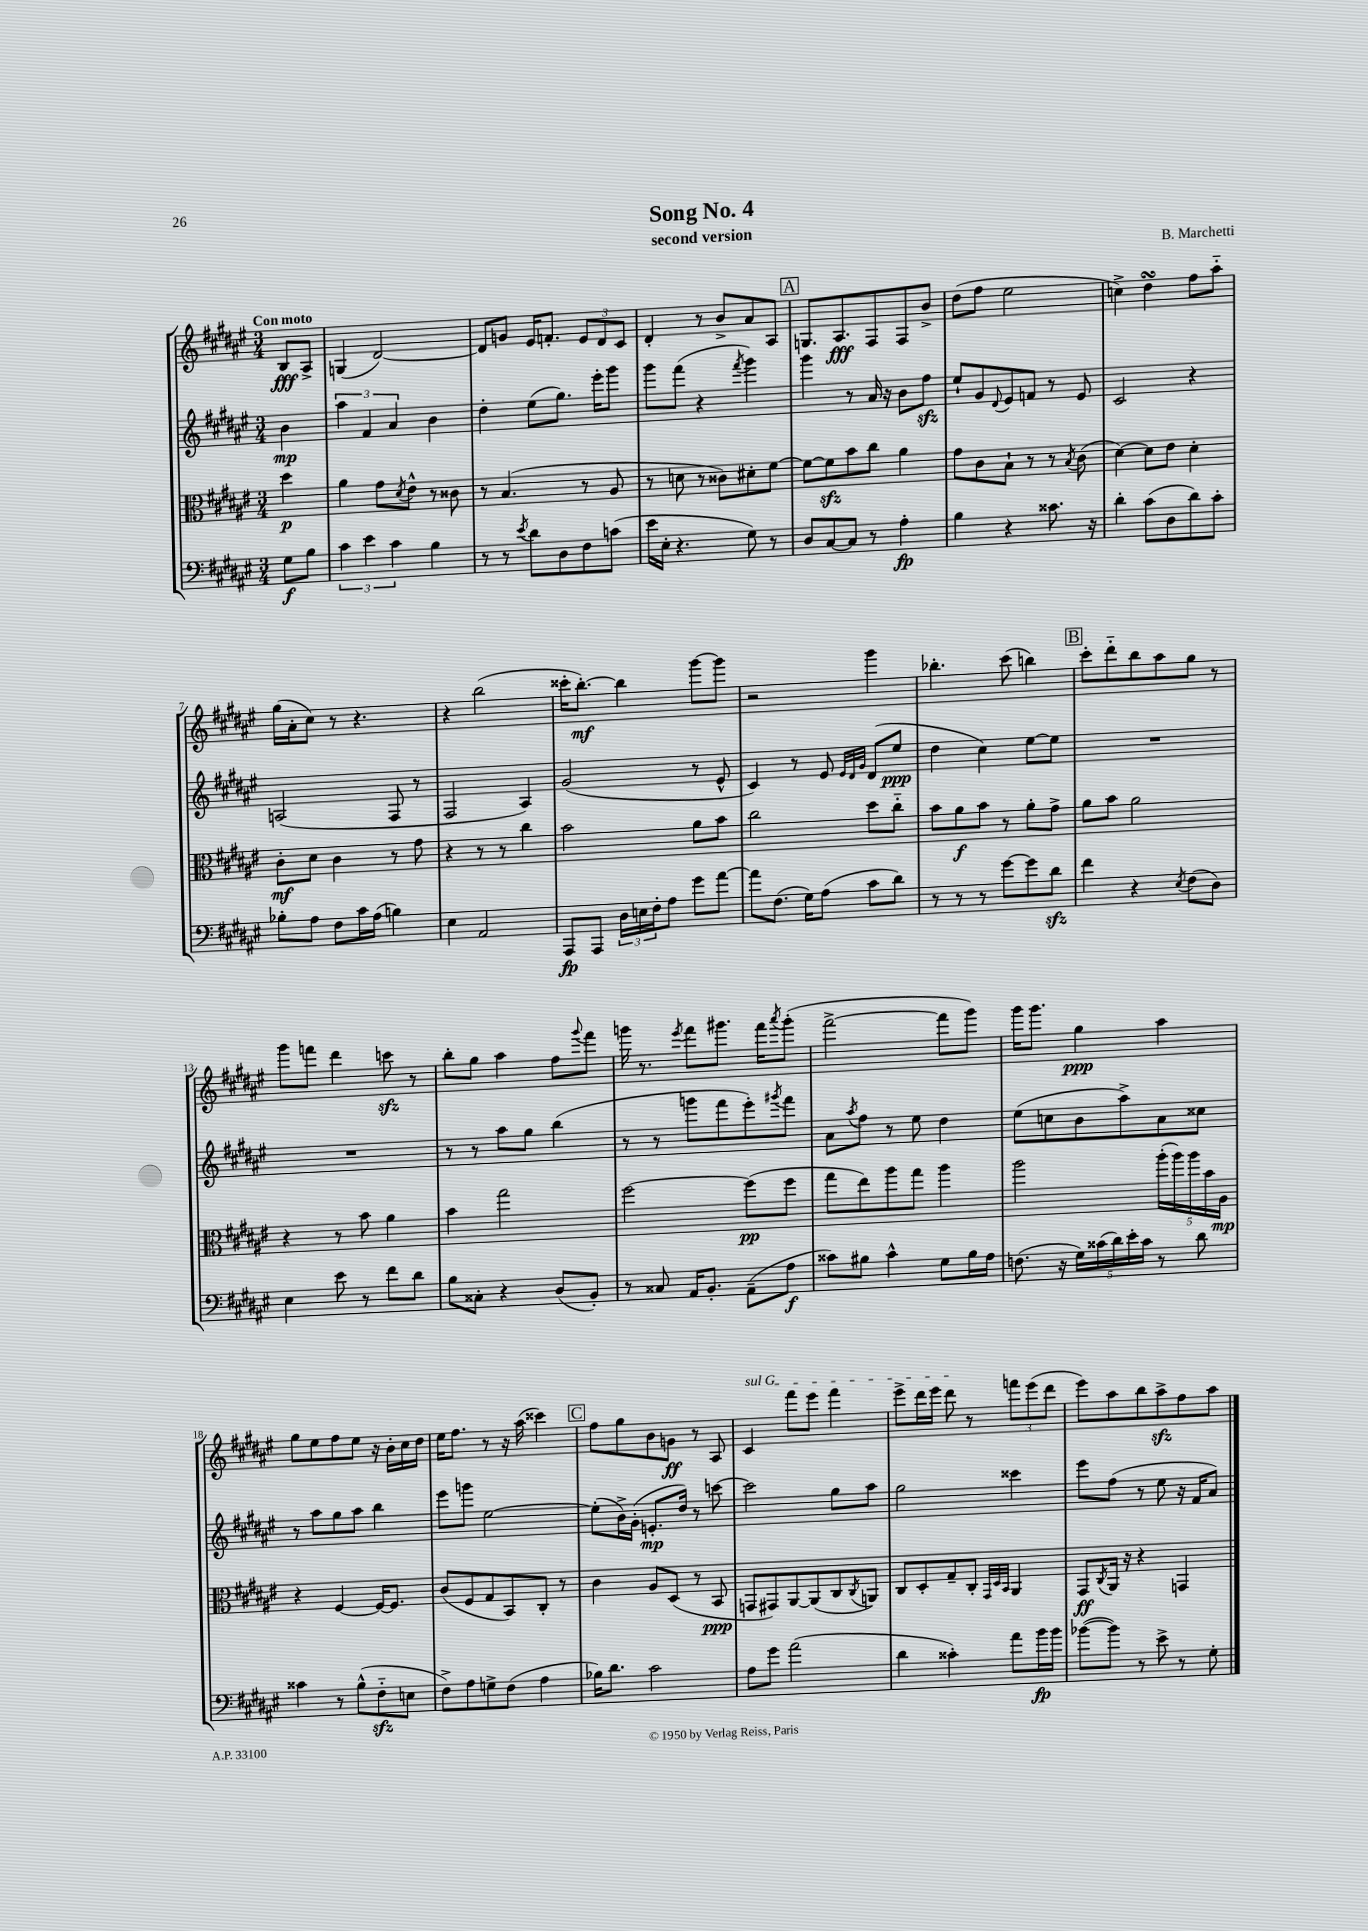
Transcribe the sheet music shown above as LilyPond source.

\header { title = "Song No. 4" composer = "B. Marchetti" subtitle = "second version" }
<<
\new StaffGroup <<
\new Staff = "s0" {
    \clef treble \key fis \major \numericTimeSignature \time 3/4 \partial 4 \tempo "Con moto"
    b8\fff ais8-> |
    g4( dis'2~) |
    dis'8 g'8 eis'16 f'8.-. \tuplet 3/2 { eis'8 dis'8 cis'8 } |
    dis'4-. r8 b'8-> ais'8 ais8 |
    \mark \markup { \box "A" } g8. ais8.\fff fis8 fis8 b'8-> |
    dis''8( fis''8 eis''2 |
    c''4->) dis''4\turn fis''8 ais''8-_ |
    gis''16( ais'16-. cis''8) r8 r4. |
    r4 b''2( |
    cisis'''16-. b''8.~-.\mf) b''4 gis'''8~ gis'''8 |
    r2 gis'''4 |
    bes''4.-. cis'''8( b''4) |
    \mark \markup { \box "B" } cis'''8-. dis'''8-_ b''8 ais''8 gis''8 r8 |
    gis'''8 f'''8 dis'''4 c'''8\sfz r8 |
    b''8-. gis''8 ais''4 fis''8 \appoggiatura { gis'''8 } fis'''8 |
    g'''16 r8. \acciaccatura { eis'''8 } fis'''8 gis'''8. fis'''16 \acciaccatura { ais'''8 } gis'''8-.( |
    fis'''2~-> fis'''8 gis'''8) |
    gis'''16 gis'''8. gis''4\ppp ais''4 |
    gis''8 eis''8 fis''8 eis''8 r16 b'16-. cis''16 dis''16 |
    eis''16 fis''8. r8 r16 ais''16( cisis'''4) |
    \mark \markup { \box "C" } fis''8 gis''8 b'8 g'8\ff r8 ais8 |
    \once \override TextSpanner.bound-details.left.text = \markup { \italic "sul G" } cis'4\startTextSpan fis'''8 eis'''8 fis'''4 |
    eis'''8-> dis'''16 eis'''16 dis'''8\stopTextSpan r8 \tuplet 3/2 { f'''8 eis'''8( dis'''8 } |
    eis'''8) ais''8 b''8 ais''8->\sfz fis''8 ais''8 \bar "|." |
}
\new Staff = "s1" {
    \clef treble \key fis \major \numericTimeSignature \time 3/4 \partial 4
    b'4\mp |
    \tuplet 3/2 { ais''4 fis'4 ais'4 } b'4 |
    dis''4-. eis''8( gis''8.) eis'''16-. gis'''8 |
    gis'''8 fis'''8( r4 \acciaccatura { fis'''8 } gis'''4) |
    \mark \markup { \box "A" } gis'''4 r8 ais'16 r16 b'8 fis''8\sfz |
    eis''8-! gis'8 \appoggiatura { dis'8 } eis'8 f'8 r8 eis'8 |
    cis'2 r4 |
    a2( fis8 r8 |
    fis2 ais4) |
    gis'2( r8 eis'8-^ |
    cis'4) r8 eis'8 \grace { eis'32 dis'32 gis'32 } dis'8( eis''8\ppp |
    dis''4 cis''4) eis''8~ eis''8 |
    \mark \markup { \box "B" } R2. |
    R2. |
    r8 r8 ais''8 gis''8 b''4( |
    r8 r8 g'''8 fis'''8 eis'''8-.) \acciaccatura { gis'''8 } fis'''8 |
    ais'8 \acciaccatura { ais''8 } fis''8 r8 eis''8 dis''4 |
    eis''8( c''8 b'8 ais''8->) ais'8 cisis''8 |
    r8 ais''8 gis''8 ais''8 b''4 |
    eis'''8 g'''8 eis''2~ |
    \mark \markup { \box "C" } eis''8-.( b'16->) gis'16-.( e'8.-.\mp dis''16) r8 c'''8~ |
    c'''2 gis''8 ais''8 |
    gis''2 cisis'''4 |
    eis'''8 fis''8( r8 eis''8 r16 fis'16 ais'8) \bar "|." |
}
\new Staff = "s2" {
    \clef alto \key fis \major \numericTimeSignature \time 3/4 \partial 4
    dis''4\p |
    ais'4 gis'8 \acciaccatura { dis'8 } eis'8-^ r8 cisis'8 |
    r8 b4.( r8 ais8 |
    r8 d'8 r8 cisis'8) dis'8-. fis'8~ |
    \mark \markup { \box "A" } fis'8~ fis'8\sfz b'8 cis''8 ais'4 |
    gis'8 cis'8 b8-! r8 r8 \acciaccatura { b8 } cis'8( |
    dis'4~) dis'8 eis'8 dis'4-. |
    cis'8-.\mf dis'8 cis'4 r8 gis'8 |
    r4 r8 r8 cis''4 |
    b'2 ais'8 b'8 |
    cis''2 dis''8 cis''8-_ |
    b'8 ais'8\f b'8 r8 ais'8-. gis'8-> |
    \mark \markup { \box "B" } ais'8 b'8 ais'2 |
    r4 r8 b'8 ais'4 |
    b'4 gis''2 |
    fis''2~ fis''8\pp( fis''8 |
    gis''8 eis''8) ais''8 gis''8 ais''4 |
    ais''2 \tuplet 5/4 { ais''16-.( ais''16) ais''16 b'16 ais16\mp } |
    r4 fis4~ fis16~ fis8. |
    cis'8( fis8 gis8 b,8) cis8-. r8 |
    \mark \markup { \box "C" } cis'4 ais8 dis8( r8 b,8\ppp |
    g,8 gis,8) ais,8~ ais,8( cis8 \acciaccatura { cis8 } a,8) |
    cis8 dis8-. gis8-- cis8-. \grace { gis,32 dis32 b,32 } ais,4 |
    gis,8\ff \acciaccatura { cis8 } ais,16 r16 r4 g,4 \bar "|." |
}
\new Staff = "s3" {
    \clef bass \key fis \major \numericTimeSignature \time 3/4 \partial 4
    gis8\f b8 |
    \tuplet 3/2 { cis'4 eis'4 cis'4 } b4 |
    r8 r8 \acciaccatura { eis'8 } dis'8 dis8 fis8 c'8( |
    eis'16 eis16-. r4. gis8) r8 |
    \mark \markup { \box "A" } dis8 cis8~ cis8 r8 ais4-.\fp |
    b4 r4 cisis'8. r16 |
    dis'4-. cis'8( dis8 dis'8) cis'8-. |
    bes8-. ais8 fis8 cis'16 ais16( b4) |
    eis4 ais,2 |
    ais,,8\fp ais,,8 \tuplet 3/2 { dis16 e16 fis16-. } ais8 gis'8 ais'8~ |
    ais'8 fis8.( gis16) ais8( cis'8 dis'8) |
    r8 r8 r8 gis'8~ gis'8 dis'8\sfz |
    \mark \markup { \box "B" } fis'4 r4 \acciaccatura { eis8 } fis8( dis8) |
    eis4 eis'8 r8 fis'8 dis'8 |
    b8 cisis8-. r4 dis8( b,8-.) |
    r8 cisis8 ais,16 b,8.-. ais,8--( ais8\f |
    cisis'8) bis8 cisis'4-^ gis8 bis16 ais16 |
    f8.( r16 \tuplet 5/4 { gis16) cisis'16( dis'16) eis'16-. cisis'16 } r8 dis'8 |
    cisis'4 r8 b8-^( fis8-_\sfz e8 |
    fis8->) ais8 g8-> fis8( ais4 |
    \mark \markup { \box "C" } bes16) dis'8. cis'2 |
    ais8 gis'8 ais'2( |
    dis'4 cisis'4-.) ais'8 b'16\fp b'16 |
    bes'8~( bes'8) r8 eis'8-> r8 gis8-. \bar "|." |
}
>>
>>
